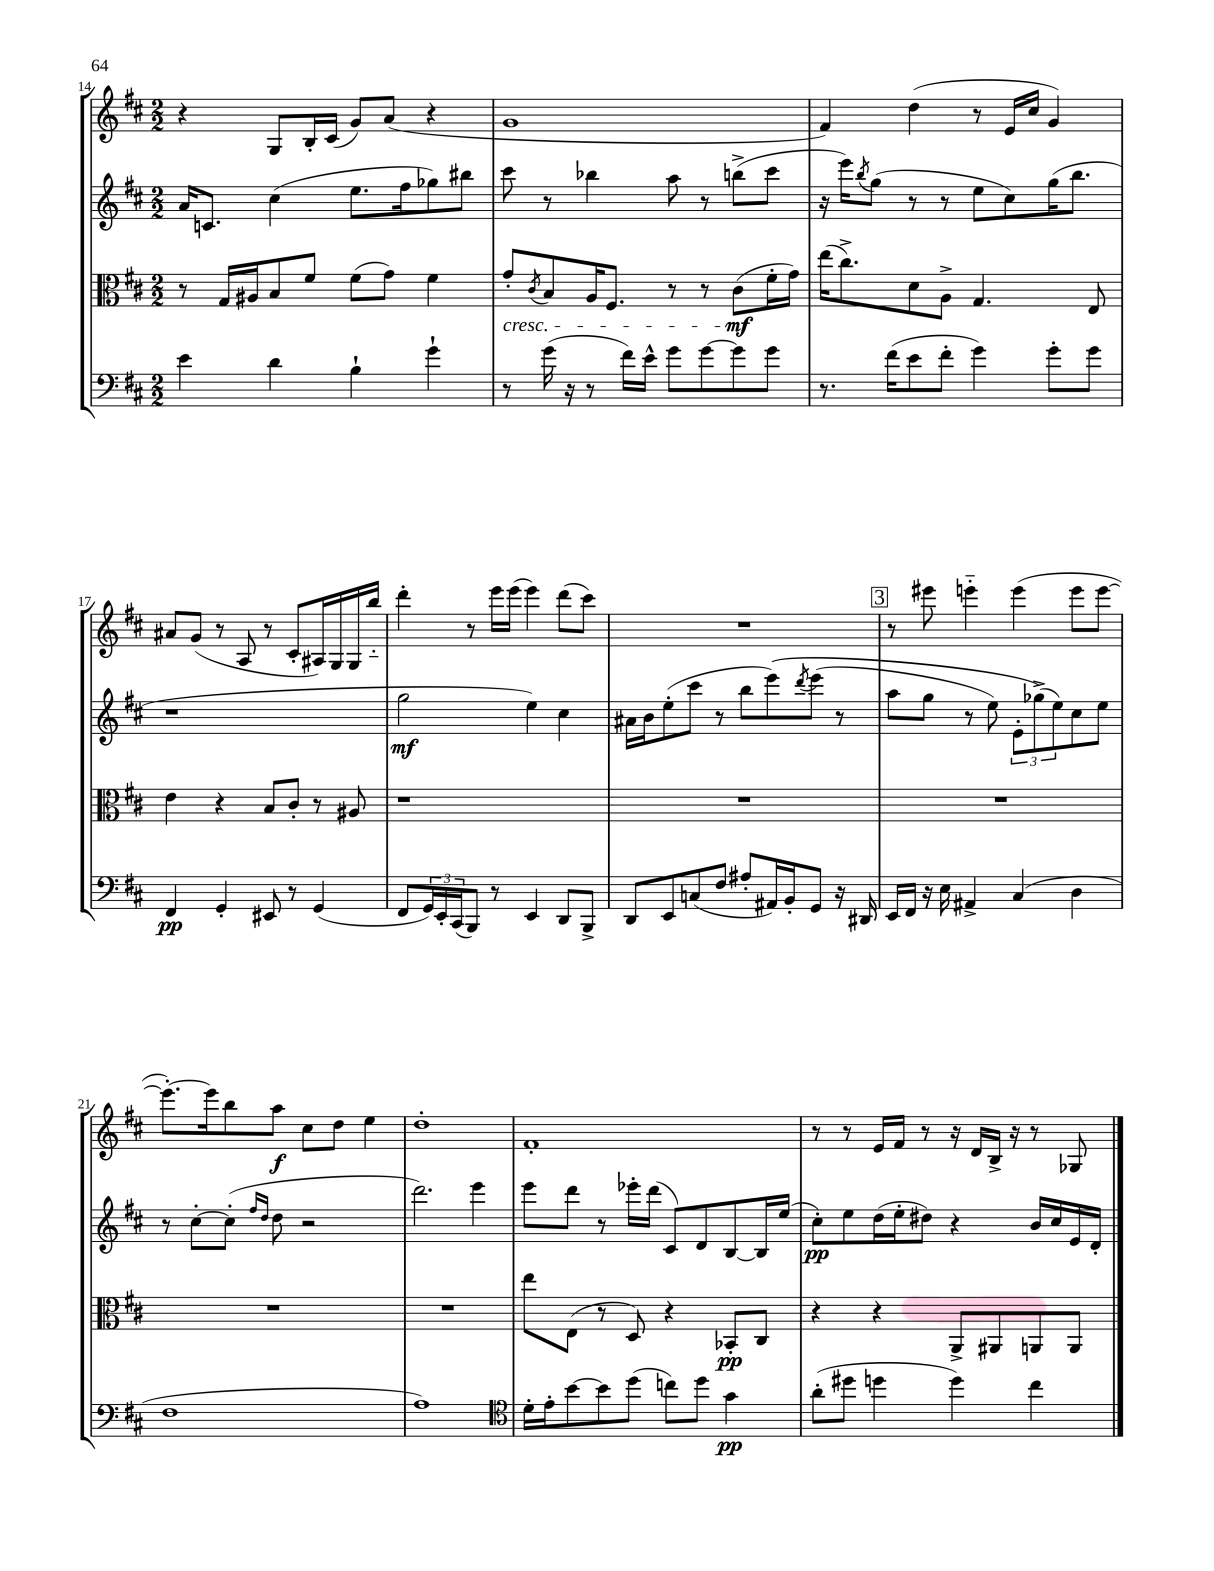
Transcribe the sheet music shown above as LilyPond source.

<<
\new StaffGroup <<
\new Staff = "s0" {
    \clef treble \key d \major \numericTimeSignature \time 2/2
    r4 g8 b16-. cis'16( g'8) a'8( r4 |
    g'1 |
    fis'4) d''4( r8 e'16 cis''16 g'4) |
    ais'8 g'8( r8 a8 r8 cis'8-. ais16) g16 g16 b''16-_ |
    d'''4-. r8 e'''16 e'''16( e'''4) d'''8( cis'''8) |
    R1 |
    \mark \markup { \box "3" } r8 eis'''8 e'''4-_ e'''4( e'''8 e'''8~ |
    e'''8.~-.) e'''16 b''8 a''8\f cis''8 d''8 e''4 |
    d''1-. |
    fis'1-. |
    r8 r8 e'16 fis'16 r8 r16 d'16 b16-> r16 r8 ges8 \bar "|." |
}
\new Staff = "s1" {
    \clef treble \key d \major \numericTimeSignature \time 2/2
    a'16 c'8. cis''4( e''8. fis''16 ges''8) bis''8 |
    cis'''8 r8 bes''4 a''8 r8 b''8->( cis'''8 |
    r16 e'''16) \acciaccatura { b''8 } g''8( r8 r8 e''8 cis''8) g''16( b''8. |
    r1 |
    g''2\mf e''4) cis''4 |
    ais'16 b'16 e''8-.( cis'''8 r8 b''8 e'''8)\( \acciaccatura { d'''8 } e'''8( r8 |
    \mark \markup { \box "3" } a''8 g''8 r8 e''8) \tuplet 3/2 { e'8-. ges''8->(\) e''8) } cis''8 e''8 |
    r8 cis''8~-. cis''8-.( \grace { fis''16 d''16 } d''8 r2 |
    d'''2.) e'''4 |
    e'''8 d'''8 r8 ees'''16-. d'''16( cis'8) d'8 b8~ b16 e''16( |
    cis''8-.\pp) e''8 d''16( e''16-. dis''8) r4 b'16 cis''16 e'16 d'16-. \bar "|." |
}
\new Staff = "s2" {
    \clef alto \key d \major \numericTimeSignature \time 2/2
    r8 g16 ais16 b8 fis'8 fis'8( g'8) fis'4 |
    g'8-.\cresc \acciaccatura { cis'8 } b8 a16 fis8. r8 r8 cis'8\mf\!( fis'16-. g'16) |
    e''16( cis''8.->) d'8 a8-> g4. e8 |
    e'4 r4 b8 cis'8-. r8 ais8 |
    r1 |
    R1 |
    \mark \markup { \box "3" } R1 |
    R1 |
    R1 |
    e''8 e8( r8 d8) r4 bes,8-.\pp cis8 |
    r4 r4 a,8-> ais,8 a,8 a,8 \bar "|." |
}
\new Staff = "s3" {
    \clef bass \key d \major \numericTimeSignature \time 2/2
    e'4 d'4 b4-! g'4-! |
    r8 g'16( r16 r8 fis'16) e'16-^ g'8 g'8~ g'8 g'8 |
    r8. fis'16( e'8 fis'8-. g'4) g'8-. g'8 |
    fis,4\pp g,4-. eis,8 r8 g,4( |
    fis,8 \tuplet 3/2 { g,16) e,16-. cis,16( } b,,8) r8 e,4 d,8 b,,8-> |
    d,8 e,8 c8( fis8 ais8-. ais,16) b,16-. g,8 r16 dis,16 |
    \mark \markup { \box "3" } e,16 fis,16 r16 e16 ais,4-> cis4( d4 |
    fis1 |
    a1) |
    \clef tenor d'16-. e'16-. b'8~ b'8 d''8( c''8) d''8 g'4\pp |
    a'8-.( dis''8 d''4 d''4) cis''4 \bar "|." |
}
>>
>>
\layout { \context { \Score currentBarNumber = #14 } }
